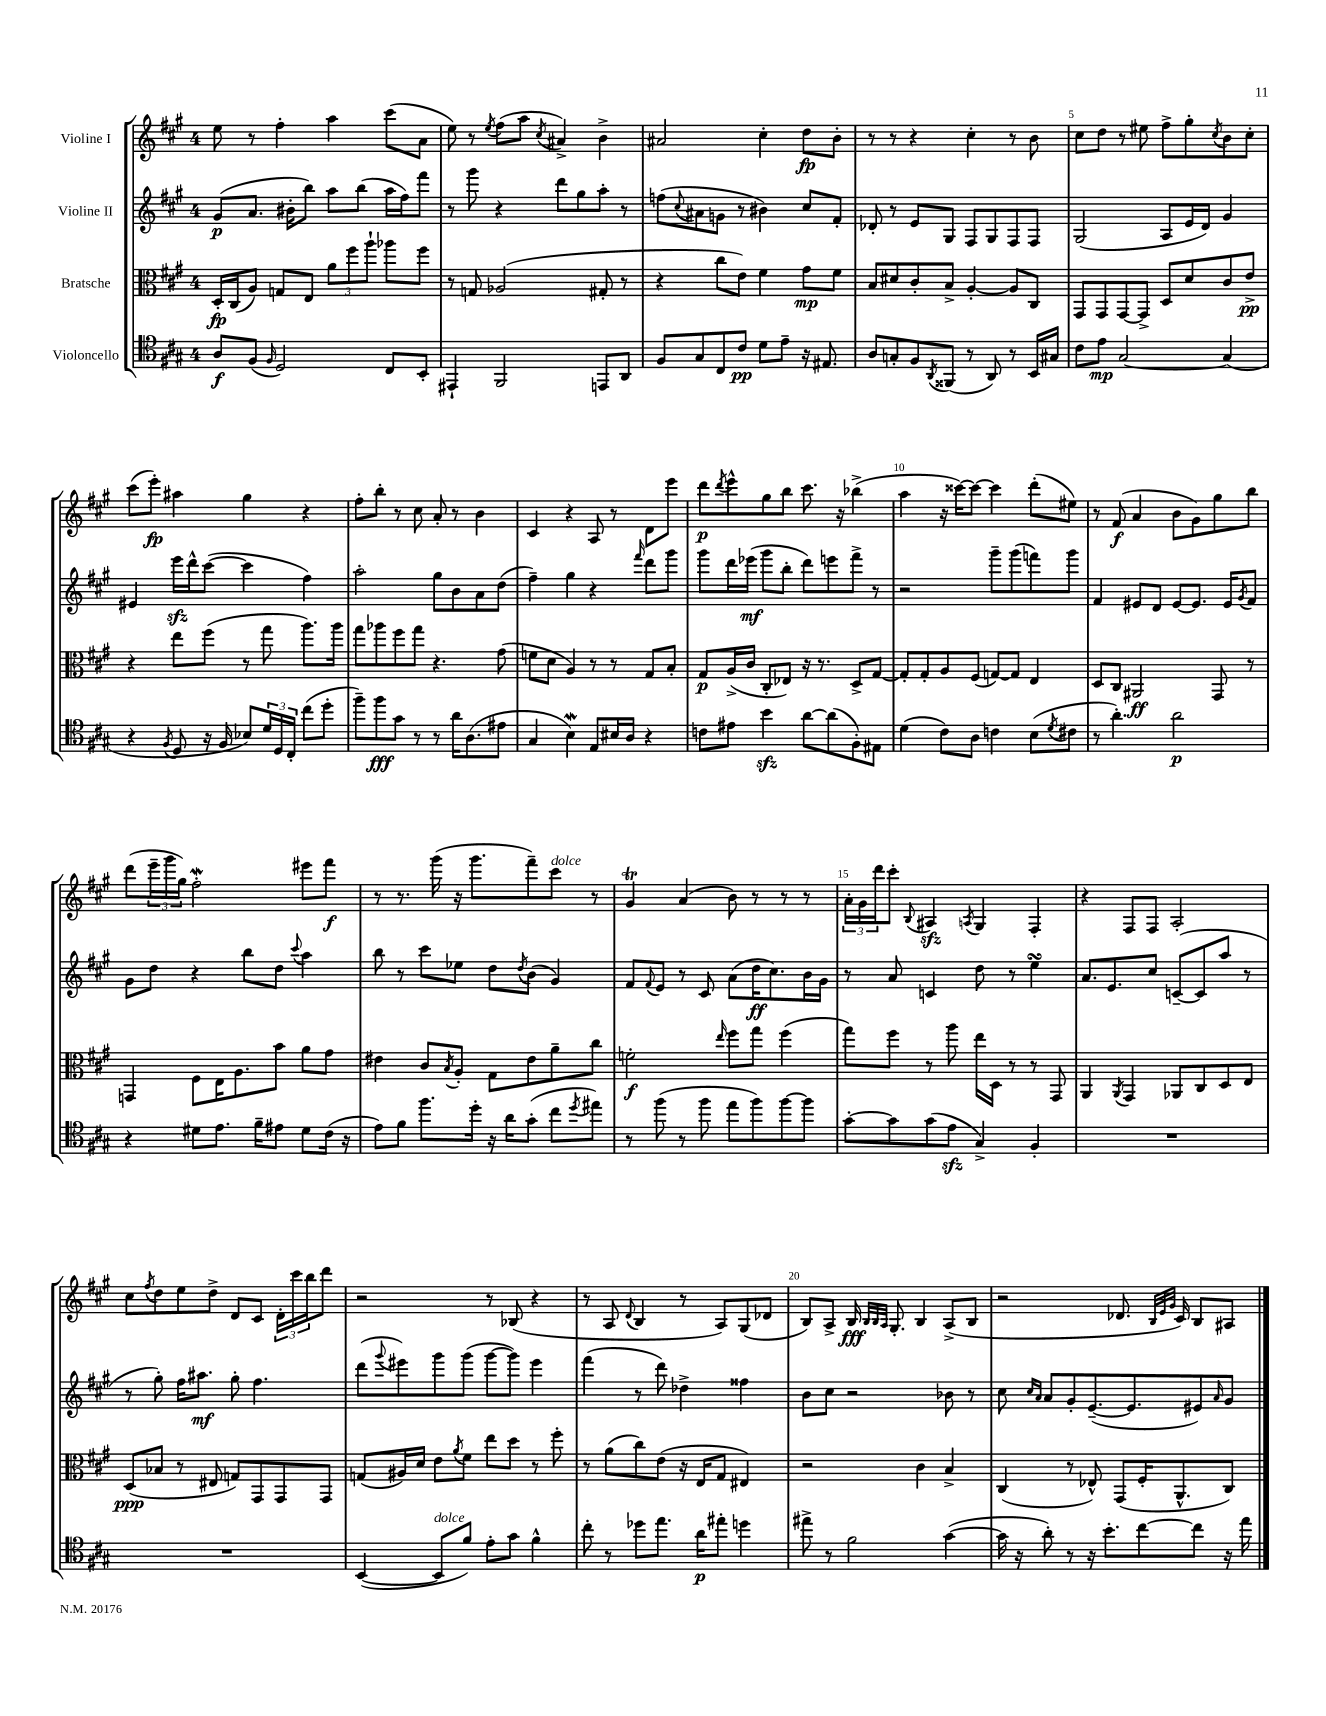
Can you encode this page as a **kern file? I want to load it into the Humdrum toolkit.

**kern	**kern	**kern	**kern
*staff4	*staff3	*staff2	*staff1
*clefC4	*clefC3	*clefG2	*clefG2
*k[f#c#g#]	*k[f#c#g#]	*k[f#c#g#]	*k[f#c#g#]
*M4/4	*M4/4	*M4/4	*M4/4
8A/L	16D'/LL	(8g#/L	8ee\
.	(16C#/J	.	.
(8F#/J	8A/J)	8.a/J	8r
16qqF#/	.	.	.
2D/)	8G/L	.	4ff#'\
.	.	16b#'\LK	.
.	8E/J	8bb\J)	.
.	12a\L	8aa\L	4aa\
.	12ff#\	.	.
.	.	(8bb\J	.
.	12aa`\J	.	.
8C#/L	8aa-\L	16aa\LL	(8ccc#\L
.	.	16ff#\J)	.
8BB'/J	8ff#\J	8fff#\J	8a\J
=	=	=	=
4EE#`/	8r	8r	8ee\)
.	8G/	8ggg#\	8r
.	.	.	8qee/
2FF#/	(2A-/	4r	(8ff#\L
.	.	.	8aa\J
.	.	.	8qcc#/
.	.	8ddd\L	4a#^/)
.	.	8gg#\	.
8EE/L	8G#'/	8aa'\J	4b^\
8AA/J	8r	8r	.
=	=	=	=
8F#/L	4r	(8ff\L	2a#/
.	.	8qqcc#/	.
8G#/	.	8a#\	.
8C#/	8cc#\L	8g\J	.
8c#/J	8e\J)	8r	.
8d\L	4f#\	4b#\)	4cc#'\
8e~\J	.	.	.
16r	8g#\L	8cc#/L	8dd\L
8.E#/	.	.	.
.	8f#\J	8f#'/J	8b'\J
=	=	=	=
8A/L	8B/L	8d-'/	8r
8G'/	8d#/	8r	8r
8F#/	8c#'/	8e/L	4r
8qAA/	.	.	.
(8FF##/J	8B^/J	8G#/J	.
8r	[4A'/	8F#/L	4cc#'\
8AA/)	.	8G#/	.
8r	8A/]L	8F#/	8r
16BB/LL	8C#/J	8F#/J	8b\
16G#/JJ	.	.	.
=	=	=	=
8c#\L	8GG#/L	(2G#/	8cc#\L
8e\J	8GG#/	.	8dd\J
[2G#/	[8GG#/	.	8r
.	8GG#^/]J	.	8ee#\
.	8D/L	8A/L	8ff#^\L
.	8d/	16e/L	8gg#'\
.	.	16d/JJ)	.
.	.	.	8qcc#/
(4G#/]	8c#/	4g#/	8b\
.	8e^/J	.	8cc#'\J
=	=	=	=
4r	4r	4e#/	(8ccc#\L
.	.	.	8eee'\J)
8qF#/	.	.	.
8D/	8ee\L	16eee\LL	4aa#\
.	.	16ddd^^\J	.
16r	(8ff#\J	([8ccc#\J	.
16F#/	.	.	.
8B-/L)	8r	4ccc#\]	4gg#\
24d/L	8gg#\	.	.
24D/	.	.	.
24C#'/JJ	.	.	.
(8cc#\L	8.aa\L)	4ff#\)	4r
8dd'\J	.	.	.
.	16aa\Jk	.	.
=	=	=	=
8ff#~\L)	8gg#\L	2aa'\	8ff#'\L
8ff#\	8aa-\	.	8bb'\J
8g#\J	8ff#\	.	8r
8r	8gg#\J	.	8cc#\
8r	4.r	8gg#\L	8a'/
16a\LK	.	8b\	8r
(8.A\	.	.	.
.	.	8a\	4b\
8e#\J	(8g#\	(8dd\J	.
=	=	=	=
4G#/	8f\L	4ff#~\)	4c#/
.	8d\J	.	.
4B\)	4A/)	4gg#\	4r
8E/L	8r	4r	8A/
16B#/L	8r	.	8r
16A/JJ	.	.	.
.	.	16qqfff#/	.
4r	8G#/L	8ddd\L	8d\L
.	8B'/J	8ggg#\J	8eee\J
=	=	=	=
8c\L	8G#/L	8ggg#\L	8ddd\L
.	.	.	8qddd/
8e#\J	(16A^/L	16ddd\L	8eee^^\
.	16c#/JJ	(16eee-\JJ	.
4b\	8C#'/L	8ggg#\L	8gg#\
.	8E-/J)	8bb'\J	8bb\J
[8a\L	16r	8ddd\L)	8.ccc#\
.	8.r	.	.
(8a\]	.	8eee\	.
.	.	.	16r
8F#'\)	8D^/L	8fff#^\J	(4bb-^\
8E#\J	[8G#/J	8r	.
=	=	=	=
(4d\	8G#'/]L	2r	4aa\
.	8G#'/	.	.
8c#\L)	8A/	.	16r
.	.	.	[16ccc##\LK)
8A\J	(8F#/J	.	8ccc##\_J
4c\	[8G/L)	8ggg#~\L	4ccc##\]
.	8G/]J	(8ggg#\	.
(8B\L	4E/	8fff\)	(8ddd'\L
8qd/	.	.	.
8c#\J	.	8ggg#\J	8ee#\J)
=	=	=	=
8r	8D/L	4f#/	8r
4.a'\)	8C#/J	.	(8f#/
.	2AA#/	8e#/L	4a/
.	.	8d/J	.
2a\	.	[8e#/L	8b\L
.	.	8.e#/]J	8g#\)
.	8GG#/	.	8gg#\
.	.	16e#/LK	.
.	.	8qg#/	.
.	8r	8f#/J	8bb\J
=	=	=	=
4r	4GG/	8g#\L	(8ddd\L
.	.	8dd\J	24eee~\L
.	.	.	24ggg#\
.	.	.	24gg#\JJ)
8d#\L	8F#\L	4r	2ff#'\
8.e\J	16E\K	.	.
.	8.A\	.	.
.	.	8bb\L	.
16f#~\LK	.	.	.
8e#\J	8b\J	8dd\J	.
.	.	8qqccc#/	.
8d#\L	8a\L	4aa\	8eee#\L
(16c#\Jk	8g#\J	.	8fff#\J
16r	.	.	.
=	=	=	=
8e\L)	4e#\	8bb\	8r
8f#\J	.	8r	8.r
8.ff#\L	8c#/L	8ccc#\L	.
.	.	.	(16ggg#\
.	8qB/	.	.
.	8A'/J	8ee-\J	16r
16dd'\Jk	.	.	8.ggg#\L
16r	8G#\L	8dd\L	.
16a\LK	.	.	.
.	.	8qdd/	.
(8g#'\J	8e#\	(8b\J	8fff#~\)
8cc#\L	8a~\	4g#/)	8ccc#\J
8qdd/	.	.	.
8ee#\J)	8cc#\J	.	8r
=	=	=	=
8r	2f'\	8f#/L	4g#/
.	.	8qqf#/	.
(8ff#\	.	8e/J	.
8r	.	8r	(4a/
8ff#\	.	8c#/	.
.	16qqee/	.	.
8ee\L	8ff#\L	(8a\L	8b\)
8ff#\)	8gg#\J	16dd\K	8r
.	.	8.cc#\)	.
[8ff#\	(4ff#\	.	8r
8ff#\]J	.	16b\L	8r
.	.	16g#\JJ	.
=	=	=	=
[8g#'\L	8gg#\L)	8r	24a'\LL
.	.	.	24g#\
.	.	.	24ddd\J
8g#\]	8ff#\J	8a/	8ccc#'\J
.	.	.	8qqB/
(8g#\	8r	4c/	4A#/
8e\J	8aa\	.	.
.	.	.	8qA/
4G#^/)	16ee\LL	8dd\	4G#/
.	16D\JJ	.	.
.	8r	8r	.
4F#'/	8r	4ee\	4F#'/
.	8GG#/	.	.
=	=	=	=
1r	4AA/	8.a/L	4r
.	.	8.e/	.
.	8qAA/	.	.
.	4GG#/	.	8F#/L
.	.	8cc#/J	8F#/J
.	8AA-/L	([8c~/L	2A'/
.	8C#/	8c/]	.
.	8D/	8aa/J	.
.	8E/J	8r	.
=	=	=	=
1r	(8D/L	8r	8cc#\L
.	.	.	8qff#/
.	8B-/J	8gg#'\)	8dd\
.	8r	16ff#\LK	8ee\
.	.	8.aa#\J	.
.	8E#/	.	8dd^\J
.	8G/L)	8gg#'\	8d/L
.	8GG#/	4.ff#\	8c#/J
.	8GG#/	.	24d'\LL
.	.	.	24ccc#\
.	.	.	24bb\J
.	8GG#/J	.	8ddd\J
=	=	=	=
([4BB/	(8G/L	(8ddd\L	2r
.	.	8qqggg#/	.
.	16A#/L)	8eee#\)	.
.	16d/JJ	.	.
8BB/]L	8e\L	8ggg#\	.
.	8qa/	.	.
8f#/J)	8f#\J	(8ggg#\J	.
8e'\L	8ee\L	[8ggg#\L	8r
8g#\J	8dd\J	8ggg#\]J)	(8B-/
4f#^^\	8r	4eee#\	4r
.	8ff#'\	.	.
=	=	=	=
8cc#'\	8r	(4fff#\	8r
8r	(8a\L	.	8A/
.	.	.	8qqd/
8dd-\L	8cc#\)	8r	4B/
8.ee\J	(8e\J	8ddd\)	.
.	16r	4dd-^\	8r
16a\LK	16E/LK	.	.
8ee#'\J	8G#/J	.	8A/L)
4dd\	4E#/)	4ff##\	(8G#/
.	.	.	8d-/J
=	=	=	=
8ee#^\	2r	8b\L	8B/L)
8r	.	8cc#\J	8A^/J
2f#\	.	2r	16B/
.	.	.	32qqB/LLL
.	.	.	32qqB/
.	.	.	32qqA/JJJ
.	.	.	8.G#'/
.	4c#\	.	4B/
([4g#\	4B^/	8b-\	(8A^/L
.	.	8r	8B/J
=	=	=	=
16g#\]	(4C#/	8cc#\	2r
16r	.	.	.
.	.	16qqcc#/LL	.
.	.	16qqa/JJ	.
8a'\)	.	8a/L	.
8r	8r	8g#'/	.
16r	8E-^^/)	([8.e~/	.
8.b'\L	.	.	.
.	(8GG#/L	.	8.d-/
.	.	8.e/]	.
[8cc#\	16F#'/K	.	.
.	.	.	32qqB/LLL
.	.	.	32qqe/
.	.	.	32qqg#/JJJ
.	8.AA^^/	.	16c#/)
8cc#\]J	.	8e#/)	8B/L
.	.	16qqa/	.
16r	8C#/J)	8g#/J	8A#/J
16ee\	.	.	.
==	==	==	==
*-	*-	*-	*-
